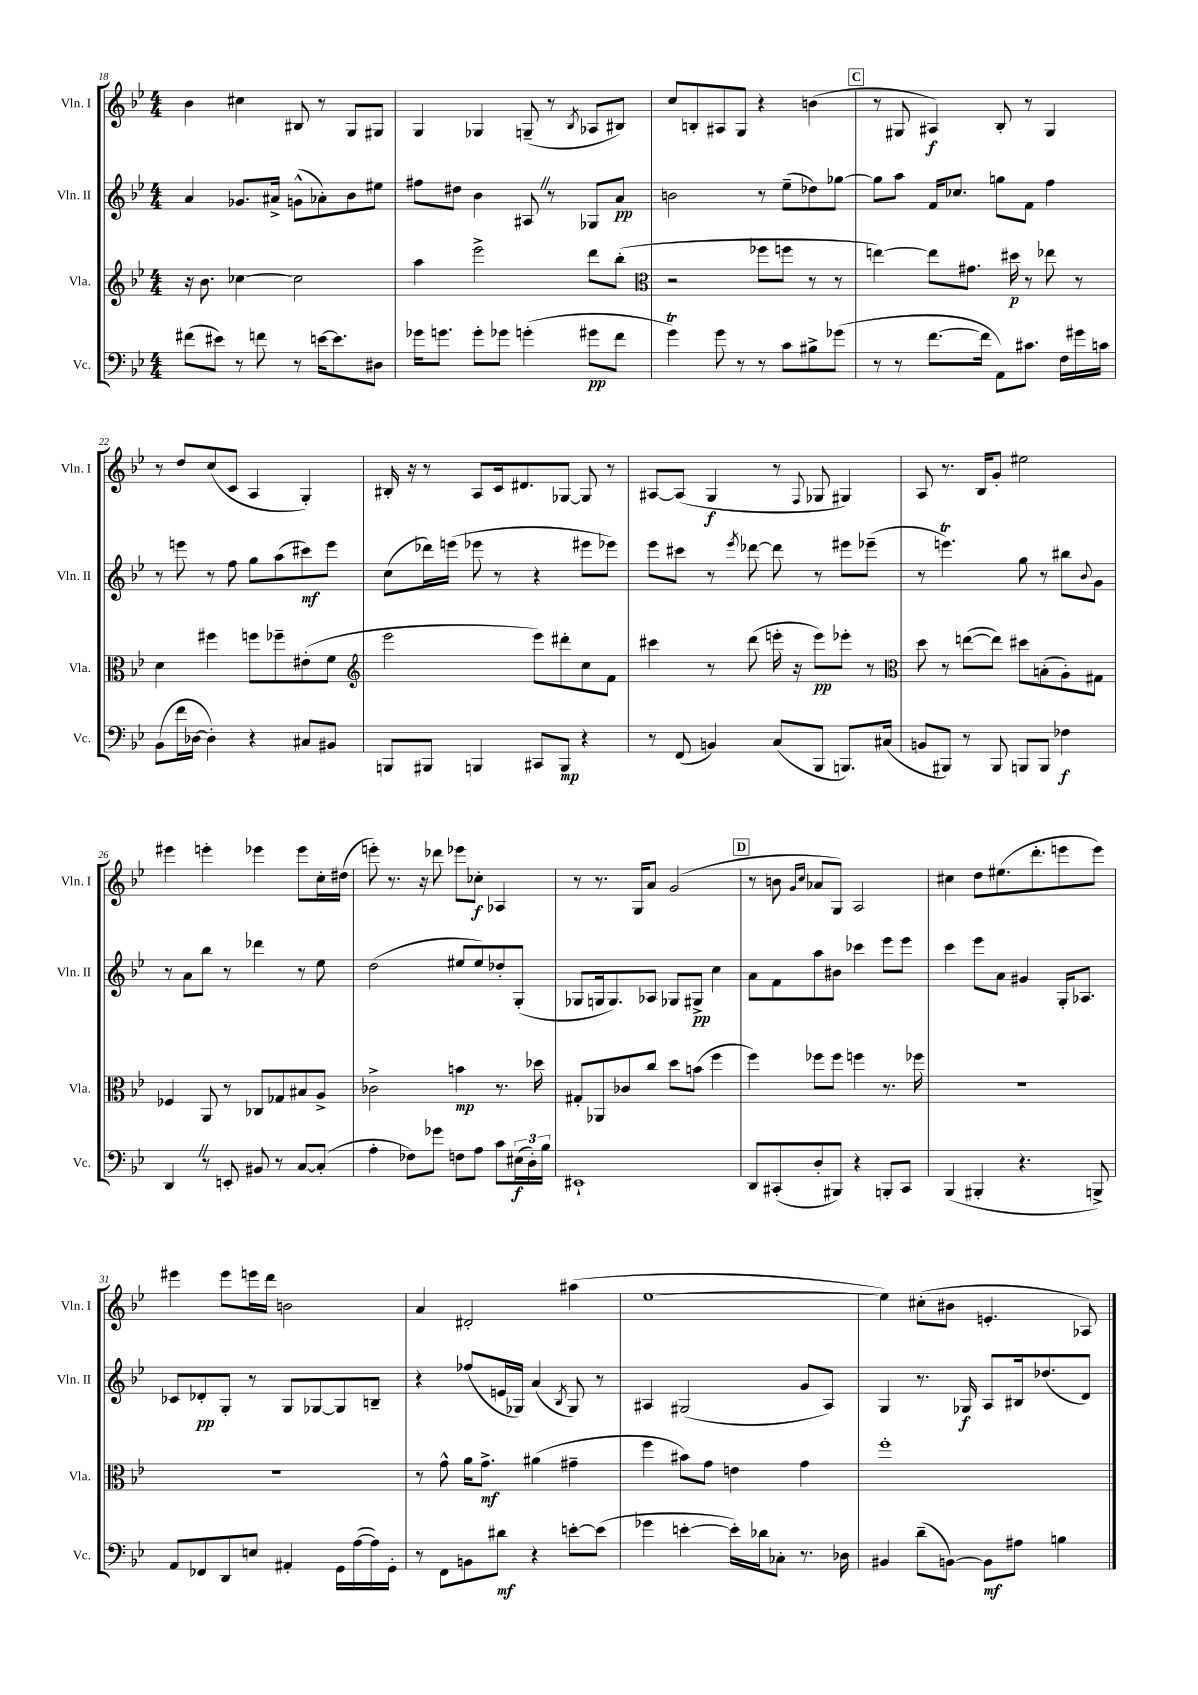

**kern	**dynam	**kern	**dynam	**kern	**dynam	**kern	**dynam
*part4	*part4	*part3	*part3	*part2	*part2	*part1	*part1
*staff4	*staff4	*staff3	*staff3	*staff2	*staff2	*staff1	*staff1
*I"Vc.	*	*I"Vla.	*	*I"Vln. II	*	*I"Vln. I	*
*I'Vc.	*	*I'Vla.	*	*I'Vln. II	*	*I'Vln. I	*
*clefF4	*	*clefG2	*	*clefG2	*	*clefG2	*
*k[b-e-]	*	*k[b-e-]	*	*k[b-e-]	*	*k[b-e-]	*
*M4/4	*	*M4/4	*	*M4/4	*	*M4/4	*
=18	=18	=18	=18	=18	=18	=18	=18
(8f#X\L	.	16r	.	4a/	.	4b-\	.
.	.	8.b-\	.	.	.	.	.
8e#X\J)	.	.	.	.	.	.	.
8r	.	[4cc-X\	.	8.g-X/L	.	4cc#X\	.
8fn\	.	.	.	.	.	.	.
.	.	.	.	16a#X^/Jk	.	.	.
8r	.	2cc-\]	.	(8gn^^\L	.	8B#X/	.
[16en\KL	.	.	.	8a-X'\)	.	8r	.
8.e\]	.	.	.	.	.	.	.
.	.	.	.	8b-\	.	8G/L	.
8D#X\J	.	.	.	8ee#X\J	.	8G#X/J	.
=19	=19	=19	=19	=19	=19	=19	=19
16g-X\KL	.	4aa\	.	8ff#X\L	.	4G/	.
8.gn\J	.	.	.	.	.	.	.
.	.	.	.	8dd#X\J	.	.	.
8g'\L	.	2eee-^\	.	4b-\	.	4G-X/	.
8g-X\J	.	.	.	.	.	.	.
(4gn'\	.	.	.	8A#XZ/	.	(8Gn~/	.
.	.	.	.	8r	.	8r	.
.	.	.	.	.	.	8qB-/	.
8g#X\L	pp	8ddd\L	.	8G-X/L	.	8A-X/L	.
8f\J	.	(8bb-'\J	.	8a/J	pp	8B#X/J)	.
=20	=20	=20	=20	=20	=20	=20	=20
*	*	*clefC3	*	*	*	*	*
4gT\)	.	2r	.	2bn\	.	8cc/L	.
.	.	.	.	.	.	8Bn'/	.
8g\	.	.	.	.	.	8A#X/	.
8r	.	.	.	.	.	8G/J	.
8r	.	8ff-X\L	.	8r	.	4r	.
8c\L	.	8ffn\J	.	(8ee-~\L	.	.	.
8B#X^\	.	8r	.	8dd-X\)	.	(4bn\	.
(8g-X\J	.	8r	.	[8gg-X\J	.	.	.
!!LO:REH:place=s1:t=C
=21	=21	=21	=21	=21	=21	=21	=21
8r	.	[4een\)	.	8gg-\L]	.	8r	.
8r	.	.	.	8aa\J	.	8G#X/	.
[8.f\L	.	8ee\L]	.	16f/KL	.	4A#X/)	f
.	.	.	.	8.cc-X/J	.	.	.
.	.	8.g#X\J	.	.	.	.	.
16f\Jk]	.	.	.	.	.	.	.
8AA\L)	.	.	.	8ggn\L	.	8B-'/	.
.	.	16dd#X\	p	.	.	.	.
8.c#X\J	.	8r	.	8f\J	.	8r	.
.	.	8ee-X\	.	4ff\	.	4G#/	.
16F\LL	.	.	.	.	.	.	.
16g#X\	.	8r	.	.	.	.	.
16cn\JJ	.	.	.	.	.	.	.
!!LO:LB:g=z
=22	=22	=22	=22	=22	=22	=22	=22
(8BB-\L	.	4d\	.	8r	.	8r	.
16f\L	.	.	.	8eeen\	.	8dd/L	.
[16D-X\JJ	.	.	.	.	.	.	.
4D-'\])	.	4ff#X\	.	8r	.	(8cc/	.
.	.	.	.	8ff\	.	8c/J	.
4r	.	8ffn\L	.	8gg\L	.	4A/	.
.	.	8ff-X~\	.	(8aa\	.	.	.
8C#X/L	.	(8e#X'\	.	8ccc#X\)	mf	4G'/)	.
8BB#X/J	.	8f\J	.	8eee\J	.	.	.
=23	=23	=23	=23	=23	=23	=23	=23
*	*	*clefG2	*	*	*	*	*
8BBBn/L	.	2eee-\	.	(8cc\L	.	16B#X'/	.
.	.	.	.	.	.	16r	.
8BBB#X/J	.	.	.	16ddd-X\L)	.	8r	.
.	.	.	.	(16eeen\JJ	.	.	.
4BBBn/	.	.	.	8eee-X\	.	8A/L	.
.	.	.	.	8r	.	16c/k	.
.	.	.	.	.	.	8.d#X/	.
8CC#X/L	.	8eee-\L)	.	4r	.	.	.
8BBB/J	mp	8ddd#X'\	.	.	.	[8G-X/J	.
4r	.	8cc\	.	8eee#X\L	.	8G-/]	.
.	.	8f\J	.	8eee-X\J)	.	8r	.
=24	=24	=24	=24	=24	=24	=24	=24
8r	.	4ccc#X\	.	8eee-\L	.	[8A#X/L	.
(8FF/	.	.	.	8ccc#X\J	.	(8A#/J]	.
4BBn/)	.	8r	.	8r	.	4G/	f
.	.	.	.	8qeee-/	.	.	.
.	.	(8ddd\	.	[8ddd-X\	.	.	.
(8C/L	.	16eeen'\	.	8ddd-\]	.	8r	.
.	.	16r	.	.	.	.	.
.	.	.	.	.	.	8qqF/	.
8BBB-/J	.	8eee\L)	pp	8r	.	8G-X/	.
8.BBBn/L)	.	8eee-X'\J	.	8eee#X\L	.	4G#X/)	.
.	.	8r	.	(8eee-X~\J	.	.	.
(16C#X/Jk	.	.	.	.	.	.	.
=25	=25	=25	=25	=25	=25	=25	=25
*	*	*clefC3	*	*	*	*	*
8BBn/L	.	8dd\	.	8r	.	8A/	.
8BBB#X/J)	.	8r	.	4.eeent\)	.	8.r	.
8r	.	([8een\L	.	.	.	.	.
.	.	.	.	.	.	16B-/KL	.
8BBB#/	.	8ee\J])	.	.	.	8g'/J	.
8BBBn/L	.	8dd#X\L	.	8gg\	.	2ee#X\	.
8BBB/J	.	(8Bn'\	.	8r	.	.	.
4F-X\	f	8A'\)	.	8bb#X\L	.	.	.
.	.	.	.	8qqb-/	.	.	.
.	.	8G#X\J	.	8g\J	.	.	.
!!LO:LB:g=z
=26	=26	=26	=26	=26	=26	=26	=26
4DDZ/	.	4F-X/	.	8r	.	4eee#X\	.
.	.	.	.	8a\L	.	.	.
8r	.	8AA/	.	8bb-\J	.	4eeen'\	.
8EEn'/	.	8r	.	8r	.	.	.
8BB#X/	.	8C-X/L	.	4ddd-X\	.	4eee-X\	.
8r	.	8G-X/	.	.	.	.	.
[8C/L	.	8B#X/	.	8r	.	8eee-\L	.
(8C'/J]	.	8A^/J	.	8ee-\	.	16cc'\L	.
.	.	.	.	.	.	(16dd#X\JJ	.
=27	=27	=27	=27	=27	=27	=27	=27
4A'\	.	2c-X^\	.	(2dd\	.	8eeen'\)	.
.	.	.	.	.	.	8.r	.
8F-X\L)	.	.	.	.	.	.	.
.	.	.	.	.	.	16r	.
8g-X\J	.	.	.	.	.	8ddd-X\	.
8Fn\L	.	4bn\	mp	8ee#X/L	.	8eee-X\L	.
8A\J	.	.	.	8ee#/)	.	8cc-X'\J	f
8c\L	.	8.r	.	8dd-X'/	.	4A-X/	.
(24E#X\L	f	.	.	(8G'/J	.	.	.
24D'\)	.	.	.	.	.	.	.
.	.	16dd-X\	.	.	.	.	.
24B-\JJ	.	.	.	.	.	.	.
=28	=28	=28	=28	=28	=28	=28	=28
1EE#X`	.	8G#X'/L	.	8G-X/L	.	8r	.
.	.	8AA-X/	.	16Gn/k	.	8.r	.
.	.	.	.	8.G/)	.	.	.
.	.	8c-X/	.	.	.	.	.
.	.	.	.	.	.	16G/KL	.
.	.	8cc/J	.	8A-X/J	.	8a/J	.
.	.	8dd\L	.	8G-X/L	.	(2g/	.
.	.	(8bn\J	.	8G#X^/J	pp	.	.
.	.	4ff\	.	4cc\	.	.	.
!!LO:REH:place=s1:t=D
=29	=29	=29	=29	=29	=29	=29	=29
8DD/L	.	4ff\)	.	8a\L	.	8r	.
(8CC#X'/	.	.	.	8f\	.	8bn\	.
.	.	.	.	.	.	16qqg/LL	.
.	.	.	.	.	.	16qqcc/JJ	.
8D'/	.	8ff-X\L	.	8aa\	.	8a-X/L	.
8BBB#X/J)	.	8ff-\J	.	8b#X\J	.	8G/J)	.
4r	.	4ffn\	.	4ccc-X\	.	2A/	.
8BBBn'/L	.	8.r	.	8eee-\L	.	.	.
8CC#/J	.	.	.	8eee-\J	.	.	.
.	.	16ff-X\	.	.	.	.	.
=30	=30	=30	=30	=30	=30	=30	=30
(4BBB-/	.	1r	.	4ccc\	.	4cc#X\	.
4BBB#X'/	.	.	.	8eee-\L	.	8dd\L	.
.	.	.	.	8a\J	.	(8.ee#X\	.
4.r	.	.	.	4g#X/	.	.	.
.	.	.	.	.	.	8.ddd'\	.
.	.	.	.	16G'/KL	.	8eeen\	.
.	.	.	.	8.A-X/J	.	.	.
8BBBn^/)	.	.	.	.	.	8eee\J)	.
!!LO:LB:g=z
=31	=31	=31	=31	=31	=31	=31	=31
8AA/L	.	1r	.	8c-X/L	.	4eee#X\	.
8FF-X/	.	.	.	8d-X'/	pp	.	.
8DD/	.	.	.	8G'/J	.	8eee#\L	.
8En/J	.	.	.	8r	.	16eeen\L	.
.	.	.	.	.	.	16ddd\JJ	.
4AA#X'/	.	.	.	8G/L	.	2bn\	.
.	.	.	.	[8G-X/	.	.	.
16GG\LL	.	.	.	8G-/]	.	.	.
([16A\	.	.	.	.	.	.	.
16A\])	.	.	.	8Bn~/J	.	.	.
16GG'\JJ	.	.	.	.	.	.	.
=32	=32	=32	=32	=32	=32	=32	=32
8r	.	8r	.	4r	.	4a/	.
8FF\L	.	8g^^\	.	.	.	.	.
8BBn\	.	16a\KL	.	(8ff-X/L	.	2d#X'/	.
.	.	8.g^\J	mf	.	.	.	.
8d#X\J	mf	.	.	16en/L	.	.	.
.	.	.	.	16G-X/JJ)	.	.	.
4r	.	(4a#X\	.	(4a/	.	.	.
.	.	.	.	8qB-/	.	.	.
[8en'\L	.	4g#X~\	.	8G-/)	.	(4aa#X\	.
(8e\J]	.	.	.	8r	.	.	.
=33	=33	=33	=33	=33	=33	=33	=33
4g-X\	.	4ff\	.	4A#X/	.	[1ee-	.
[4en'\	.	8b#X\L)	.	(2G#X/	.	.	.
.	.	8g\J	.	.	.	.	.
16e'\LL])	.	4en\	.	.	.	.	.
16d-X\J	.	.	.	.	.	.	.
8C-X'\J	.	.	.	.	.	.	.
8.r	.	4g\	.	8g/L	.	.	.
.	.	.	.	8A#/J)	.	.	.
16D-X\	.	.	.	.	.	.	.
=34	=34	=34	=34	=34	=34	=34	=34
4BB#X/	.	1ff'	.	4G/	.	4ee-\])	.
(8d~\L	.	.	.	8.r	.	(8cc#X'\L	.
[8BBn\J)	.	.	.	.	.	8b#X\J	.
.	.	.	.	16G-X/	f	.	.
8BB\L]	mf	.	.	8A/L	.	4.en'/	.
8A#X\J	.	.	.	16B#X/k	.	.	.
.	.	.	.	(8.dd-X/	.	.	.
4Bn\	.	.	.	.	.	.	.
.	.	.	.	8d/J)	.	8A-X/)	.
==	==	==	==	==	==	==	==
*-	*-	*-	*-	*-	*-	*-	*-
